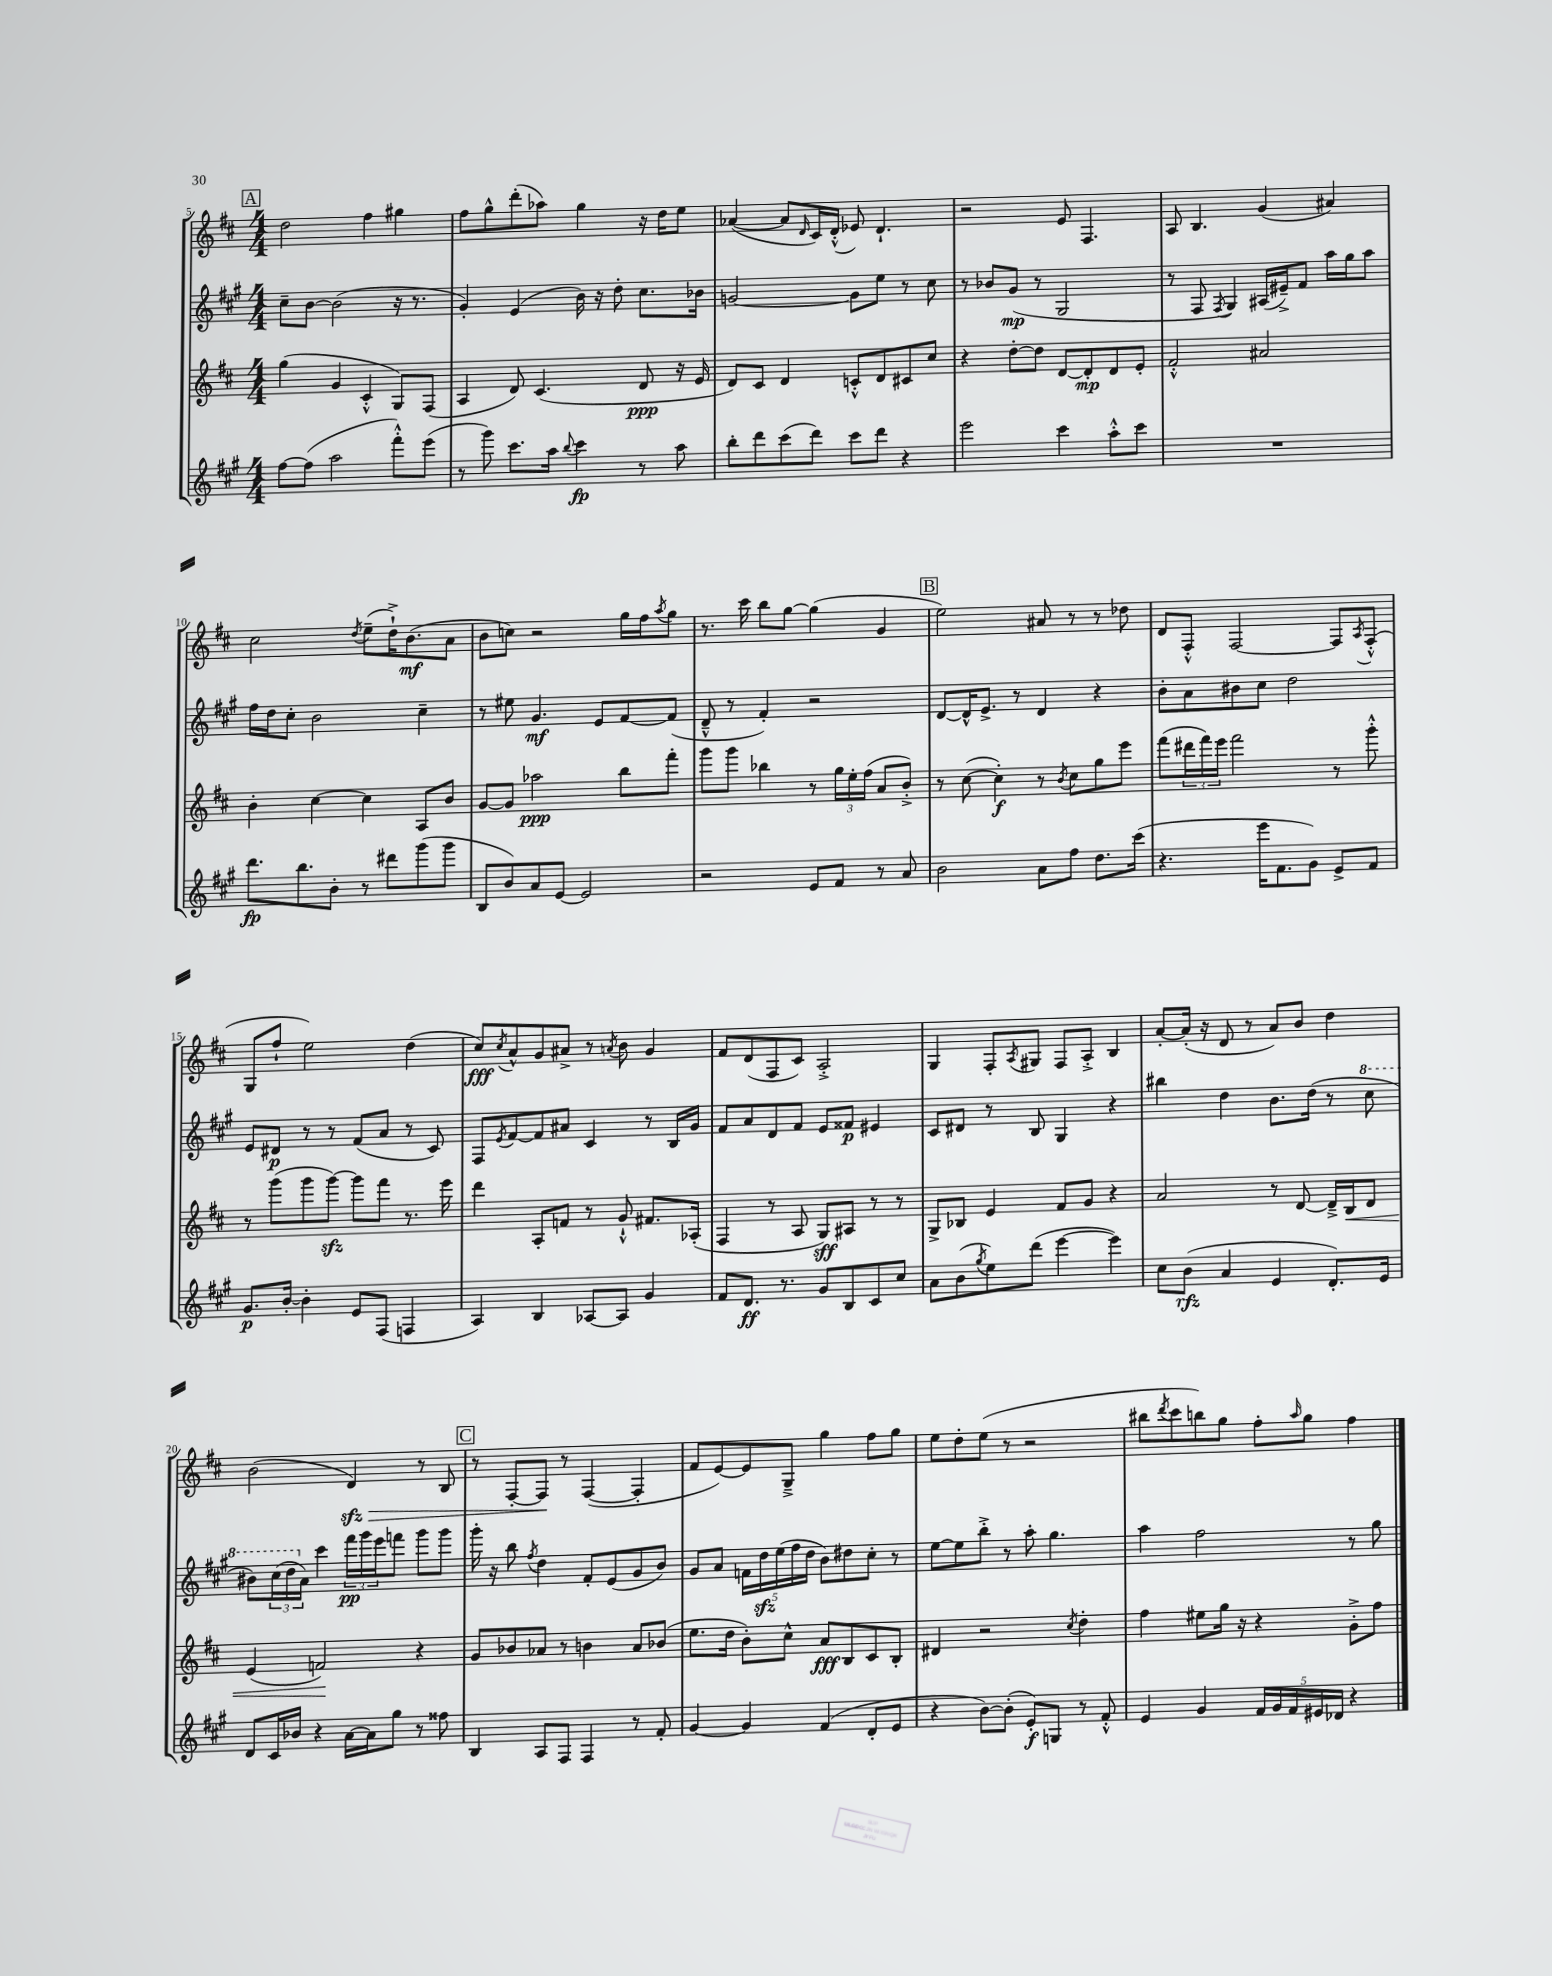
<<
\new StaffGroup <<
\new Staff = "s0" {
    \clef treble \key d \major \numericTimeSignature \time 4/4
    \mark \markup { \box "A" } d''2 fis''4 gis''4 |
    fis''8 g''8-^ d'''8-.( aes''8) g''4 r16 d''16 e''8 |
    aes'4~( aes'8 \grace { d'16 } cis'16) d'16-.-^( ees'8) d'4.-! |
    r2 e'8 fis4. |
    a8 b4. g'4( ais'4) |
    cis''2 \acciaccatura { d''8 } e''8--( d''16-!->) b'8.\mf( a'8 |
    b'8 c''8) r2 g''16 fis''16 \acciaccatura { a''8 } g''8 |
    r8. cis'''16 b''8 g''8~ g''4( g'4 |
    \mark \markup { \box "B" } e''2) ais'8 r8 r8 des''8 |
    d'8 fis8-.-^ fis2~ fis8 \acciaccatura { a8 } fis8-.-^( |
    g8 fis''8-! e''2) d''4( |
    cis''8\fff) \acciaccatura { cis''8 } a'8-^ g'8 ais'8-> r8 \acciaccatura { a'8 } b'8 g'4 |
    fis'8 d'8( fis8 cis'8) a2-.-> |
    g4 fis8-. \acciaccatura { a8 } gis8 fis8 a8-.-> b4 |
    a'8~-. a'16-.( r16 d'8 r8 a'8) b'8 d''4 |
    b'2( d'4\sfz\>) r8 b8 |
    \mark \markup { \box "C" } r8 fis8~-. fis8\! r8 fis4~( fis4-. |
    fis'8 e'8~) e'8 g8---> g''4 fis''8 g''8 |
    e''8 d''8-. e''8( r8 r2 |
    bis''8 \acciaccatura { d'''8 } cis'''8 b''8) g''8 fis''8-. \grace { a''16 } g''8 fis''4 \bar "|." |
}
\new Staff = "s1" {
    \clef treble \key a \major \numericTimeSignature \time 4/4
    \mark \markup { \box "A" } cis''8-- b'8~ b'2( r16 r8. |
    gis'4-.) e'4( b'16) r16 d''8-. cis''8. bes'16 |
    g'2~ g'8 e''8 r8 cis''8 |
    r8 bes'8 gis'8\mp( r8 gis2 |
    r8 fis8 \acciaccatura { fis8 } gis4) ais16( eis'16--->) fis'8 a''16 gis''16 a''8 |
    fis''16 d''16 cis''8-. b'2 cis''4-- |
    r8 eis''8 gis'4.\mf e'8 fis'8~ fis'8( |
    d'8---^ r8 fis'4-.) r2 |
    \mark \markup { \box "B" } d'8~ d'16-^ e'8.-> r8 d'4 r4 |
    b'8-. a'8 bis'8 cis''8 d''2 |
    e'8 dis'8\p r8 r8 fis'8( a'8 r8 cis'8) |
    fis8 \acciaccatura { e'8 } fis'8~ fis'8 ais'8 cis'4 r8 b16 gis'16 |
    fis'8 a'8 d'8 fis'8 e'8 fisis'8\p eis'4 |
    cis'8 dis'8 r8 b8 gis4 r4 |
    bis''4 d''4 b'8. d''16( r8 \ottava #1 cis'''8 |
    bis''8) \tuplet 3/2 { cis'''16( d'''16 \ottava #0 a'16) } cis'''4 \tuplet 3/2 { fis'''16\pp gis'''16 e'''16 } f'''8 gis'''8 gis'''8 |
    \mark \markup { \box "C" } gis'''16-. r16 b''8 \acciaccatura { fis''8 } d''4 fis'8-. e'8( gis'8 b'8) |
    gis'8 a'8 \tuplet 5/4 { f'16 d''16\sfz e''16( fis''16 d''16 } b'8) dis''8 cis''8-. r8 |
    e''8~ e''8 b''8-.-> r8 a''8-. gis''4. |
    a''4 fis''2 r8 gis''8 \bar "|." |
}
\new Staff = "s2" {
    \clef treble \key d \major \numericTimeSignature \time 4/4
    \mark \markup { \box "A" } g''4( g'4 cis'4-.-^ g8) fis8( |
    a4 d'8) cis'4.( d'8\ppp r16 e'16 |
    d'8) cis'8 d'4 c'8-.-^ d'8 cis'8 cis''8 |
    r4 d''8~-. d''8 d'8~ d'8-.\mp d'8 e'8-. |
    fis'2-.-^ ais'2 |
    b'4-. cis''4~ cis''4 a8 b'8 |
    g'8~ g'8 aes''2\ppp b''8 fis'''8-. |
    g'''8 g'''8 bes''4 r8 \tuplet 3/2 { g''16 e''16-. fis''16( } a'8 b'8-.->) |
    \mark \markup { \box "B" } r8 cis''8~( cis''4-.\f) r8 \acciaccatura { b'8 } cis''8 g''8 e'''8 |
    fis'''8( \tuplet 3/2 { dis'''16 fis'''16) e'''16 } fis'''2 r8 g'''8-.-^ |
    r8 g'''8( g'''8 g'''8~\sfz) g'''8 fis'''8 r8. e'''16 |
    d'''4 a8-. f'8 r8 g'8-!-^ fis'8. aes16-.( |
    fis4 r8 a8 g8\sff) ais8 r8 r8 |
    g8-> bes8 e'4 fis'8 g'8 r4 |
    a'2 r8 d'8~ d'16---> b16\< d'8 |
    e'4( f'2\!) r4 |
    \mark \markup { \box "C" } g'8 bes'8 aes'8 r8 b'4 aes'8 bes'8( |
    e''8. d''16 b'8-.) cis''8-^ a'8\fff b8 cis'8 b8-. |
    dis'4 r2 \acciaccatura { cis''8 } d''4-. |
    fis''4 eis''8 g''16 r16 r4 g'8-.-> fis''8 \bar "|." |
}
\new Staff = "s3" {
    \clef treble \key a \major \numericTimeSignature \time 4/4
    \mark \markup { \box "A" } fis''8~ fis''8( a''2 fis'''8-.-^) e'''8( |
    r8 gis'''8) cis'''8. a''16 \appoggiatura { b''8 } cis'''4\fp r8 a''8 |
    b''8-. d'''8 cis'''8( d'''8) cis'''8 d'''8 r4 |
    e'''2 cis'''4 a''8-.-^ cis'''8 |
    R1 |
    d'''8.\fp b''8. b'8-. r8 dis'''8 gis'''8( gis'''8 |
    b8 b'8) a'8 e'8~ e'2 |
    r2 e'8 fis'8 r8 a'8 |
    \mark \markup { \box "B" } b'2 a'8 fis''8 d''8. cis'''16( |
    r4. e'''16 fis'8. gis'8) e'8-> fis'8 |
    gis'8.\p b'16~-. b'4-. e'8 fis8( f4 |
    a4) b4 aes8~ aes8 gis'4 |
    fis'8 d'8.\ff r8. gis'8 b8 cis'8 cis''8 |
    a'8 b'8( \acciaccatura { gis''8 } e''8) d'''8( e'''4~ e'''4) |
    cis''8 b'8\rfz( a'4 e'4 d'8.-.) e'16 |
    d'8 cis'16 bes'16 r4 a'16~ a'16 gis''8 r8 fisis''8 |
    \mark \markup { \box "C" } b4 a8 fis8 fis4 r8 fis'8-. |
    gis'4~ gis'4 fis'4( d'8-. e'8 |
    r4 b'8~) b'8-.( e'8-.\f) g8 r8 fis'8-.-^ |
    e'4 gis'4 \tuplet 5/4 { fis'16 gis'16 fis'16 eis'16 des'16 } r4 \bar "|." |
}
>>
>>
\layout { \context { \Score currentBarNumber = #5 } }
